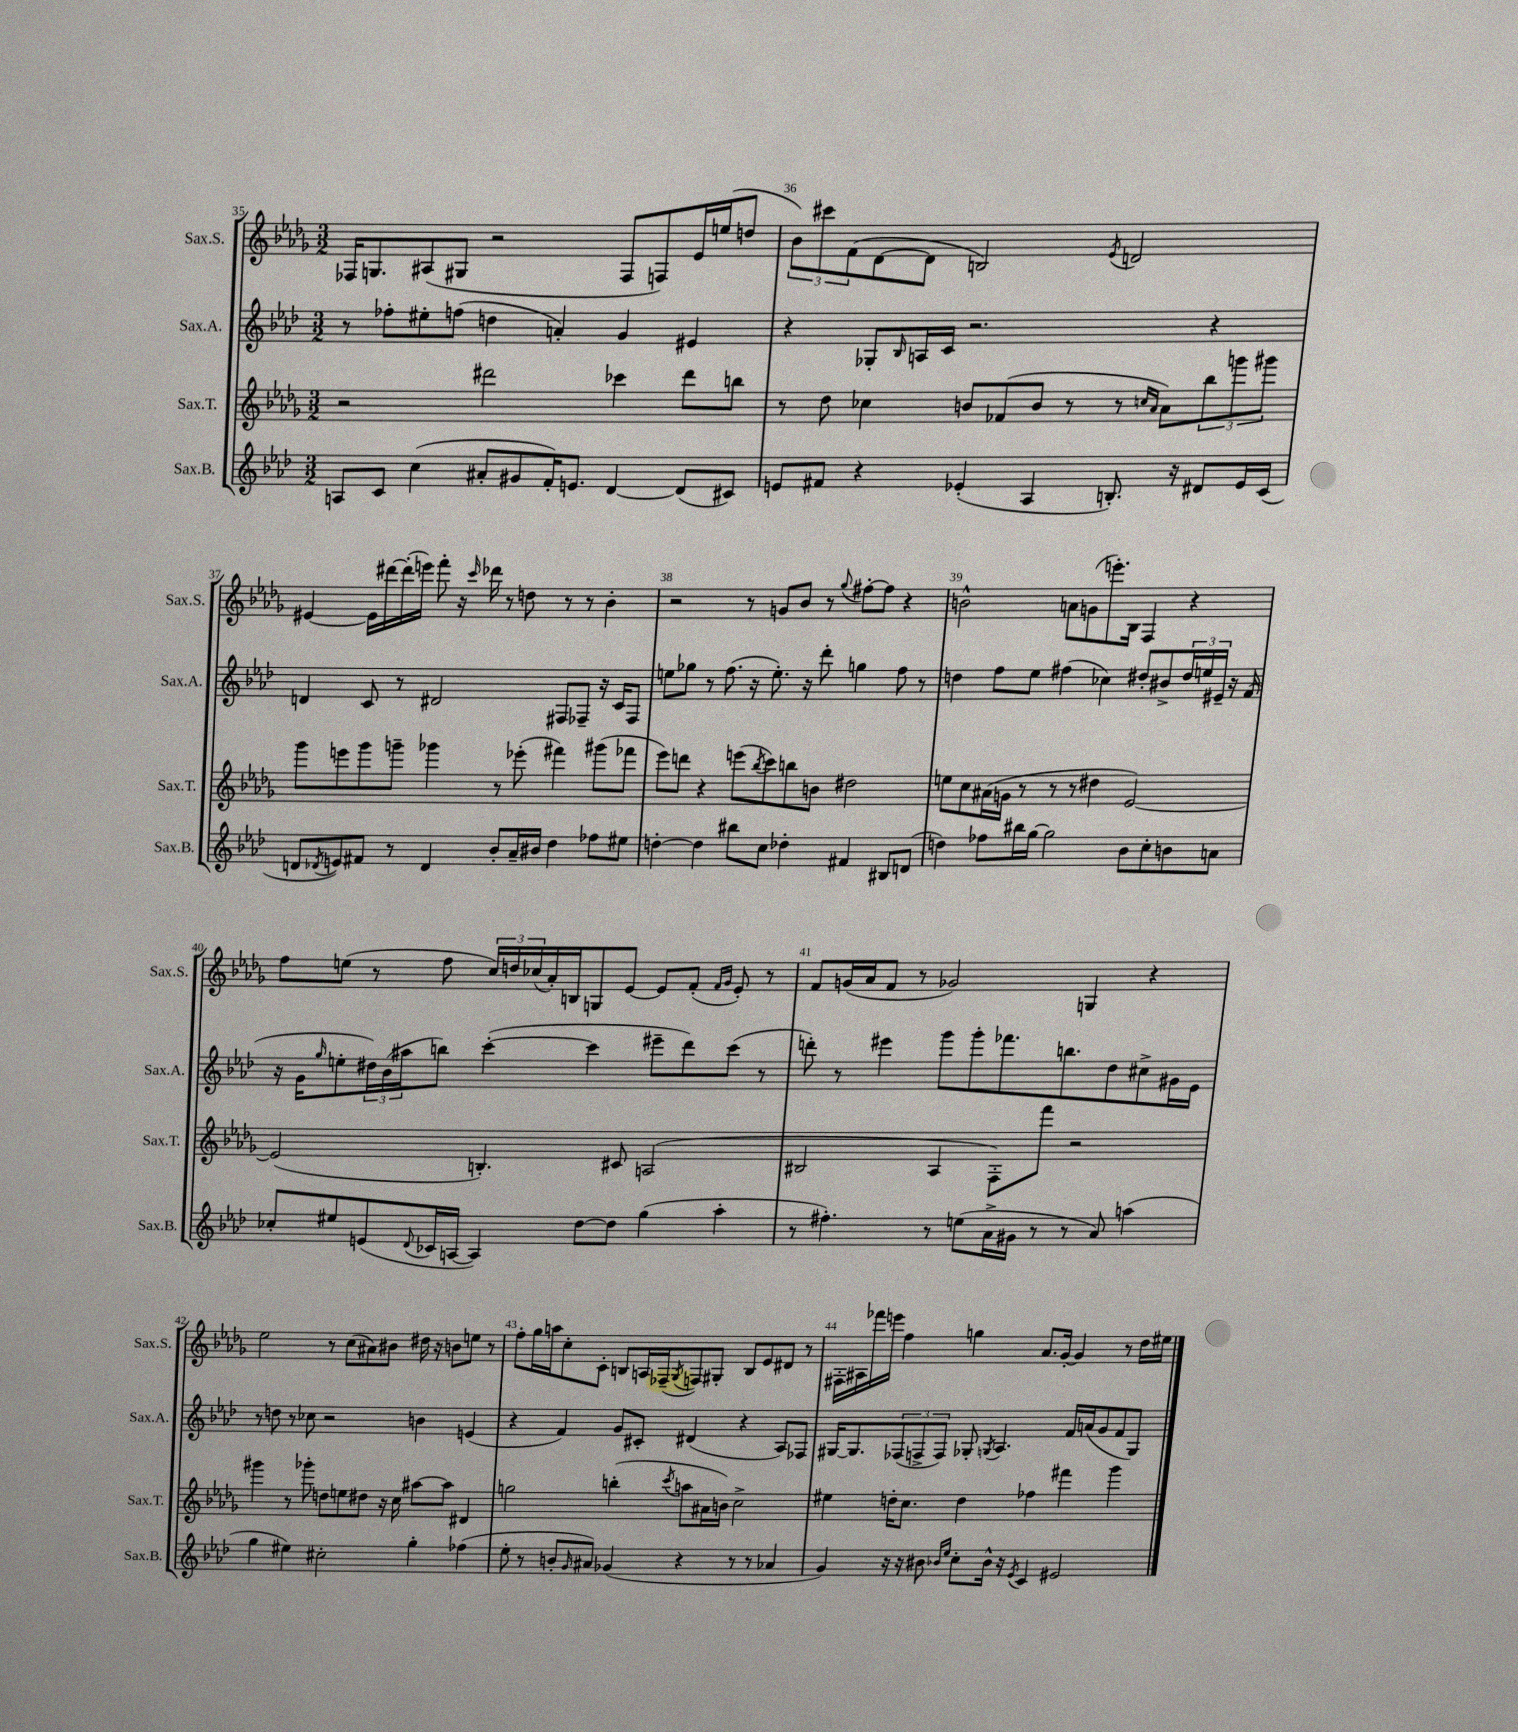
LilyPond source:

<<
\new StaffGroup <<
\new Staff = "s0" \with { instrumentName = "Sax.S." shortInstrumentName = "Sax.S." } {
    \clef treble \key des \major \numericTimeSignature \time 3/2
    fes16 g8. ais8( gis8 r2 fes8 f8) ees'16 e''16( d''8 |
    \tuplet 3/2 { bes'8) cis'''8 f'8( } des'8~ des'8 b2) \acciaccatura { ees'8 } d'2 |
    eis'4~ eis'16 dis'''16~ dis'''16-.( e'''16) f'''8-. r16 \grace { c'''16 } des'''16 r8 d''8 r8 r8 bes'4-. |
    r2 r8 g'8 bes'8 r8 \appoggiatura { ges''8 } fis''8~-. fis''8 r4 |
    b'2-^ a'8 g'8( e'''8.-.) bes16 f4 r4 |
    f''8 e''8( r8 f''8 \tuplet 3/2 { c''16) d''16 ces''16( } aes'16-.) b16 g8 ees'8~ ees'8 f'8-.( \grace { f'16 ges'16 } ees'8-.) r8 |
    f'8 g'16( aes'16 f'8 r8 ges'2) g4 r4 |
    ees''2 r8 c''8( ais'8) bis'8 dis''16 r16 b'8 e''8 r8 |
    f''8-. ges''16 a''16 c''8-. c'8-. b8 a16 fes16--( \acciaccatura { ges8 } f8) gis8-. b8 ees'8 dis'8 r8 |
    fis16-. ais16 fes'''16 e'''16 f''4 g''4 aes'8. ges'16~-. ges'4 r8 des''16 eis''16 \bar "|." |
}
\new Staff = "s1" \with { instrumentName = "Sax.A." shortInstrumentName = "Sax.A." } {
    \clef treble \key aes \major \numericTimeSignature \time 3/2
    r8 fes''8-. eis''8-. f''8( d''4 a'4-.) g'4 eis'4 |
    r4 ges8-. \grace { bes16 } a16 c'16 r2. r4 |
    d'4 c'8 r8 dis'2 fis8 fes8-- r16 c'16 fes8 |
    e''8 ges''8 r8 f''8.( r16 e''8.-.) r16 des'''8-. g''4 f''8 r8 |
    d''4 f''8 ees''8 fis''4( ces''4) dis''8-. bis'8-> \tuplet 3/2 { dis''16 e''16 eis'16-- } r16 f'16( |
    r16 g'16 \grace { g''16 } e''8-. \tuplet 3/2 { dis''16) bes'16( ais''16 } b''8) c'''4~-.( c'''4 eis'''8-- des'''8) c'''8( r8 |
    d'''8-.) r8 eis'''4 g'''8 g'''8-. fes'''8. b''8. des''8 cis''8-> gis'16 ees'16 |
    r8 d''8 r8 ces''8 r2 b'4 e'4( |
    r4 f'4) g'8 cis'8-. dis'4( r4 aes8) fes8 |
    gis16~ gis8. \tuplet 3/2 { fes8( f8-> f8) } ges8-. \acciaccatura { g8 } aes4. f'16 a'16( g'8 f'8 g8) \bar "|." |
}
\new Staff = "s2" \with { instrumentName = "Sax.T." shortInstrumentName = "Sax.T." } {
    \clef treble \key des \major \numericTimeSignature \time 3/2
    r2 dis'''2 ces'''4 dis'''8 b''8 |
    r8 des''8 ces''4 b'8 fes'8( b'8 r8 r8 \grace { c''16 aes'16 } aes'8) \tuplet 3/2 { bes''8 g'''8 gis'''8 } |
    ges'''8 e'''8 ges'''8 g'''8-- ges'''4 r8 ees'''8-.( fis'''4) gis'''8( fes'''8 |
    ees'''8) d'''8 r4 e'''8( \acciaccatura { bes''8 } c'''8) b''8 b'8 dis''2 |
    e''8 c''8 ais'16( g'16 r8 r8 r8 dis''4 ees'2~) |
    ees'2( b4.-.) cis'8 a2( |
    bis2 aes4 f8-.) f'''8 r2 |
    gis'''4 r8 ges'''8-. d''8 e''8 dis''8 r16 c''16 ais''8~ ais''8 dis'4 |
    g''2 b''4-.( \acciaccatura { c'''8 } a''8 ais'16 b'16) c''2-> |
    eis''4 d''16-. c''8. d''4 fes''4 fis'''4 ges'''4 \bar "|." |
}
\new Staff = "s3" \with { instrumentName = "Sax.B." shortInstrumentName = "Sax.B." } {
    \clef treble \key aes \major \numericTimeSignature \time 3/2
    a8 c'8 c''4( ais'8-. gis'8 f'16-.) e'8. des'4~ des'8( cis'8) |
    e'8 fis'8 r4 ees'4-.( aes4 b8.-.) r16 dis'8 ees'16 c'16( |
    d'8 \acciaccatura { des'8 } e'8) fis'8 r8 des'4 bes'8-. aes'16-- bis'16 des''4 fes''8 eis''8 |
    d''4~-. d''4 bis''8 c''8 des''4-. fis'4 bis8 d'8( |
    d''4) fes''8 bis''16 g''16~ g''2 bes'8 c''8-. b'8 a'8 |
    ces''8-. eis''8 e'8( \appoggiatura { des'8 } ces'16 a16~ a4) des''8~ des''8 g''4( aes''4-. |
    r8 fis''4.-.) r8 e''8( aes'16-> gis'16 r8 r8 aes'8) a''4( |
    g''4 eis''4) cis''2-. g''4-. fes''4( |
    ees''8-. r8 b'8-. \grace { g'16 } ais'8) ges'4( r4 r8 r8 aes'4 |
    g'4) r16 r16 bis'8 \grace { bes'16 ees''16 } c''8-. bes'16-^ r16 \acciaccatura { ees'8 } c'4 eis'2 \bar "|." |
}
>>
>>
\layout { \context { \Score currentBarNumber = #35 \override BarNumber.break-visibility = ##(#f #t #t) barNumberVisibility = #all-bar-numbers-visible } }
